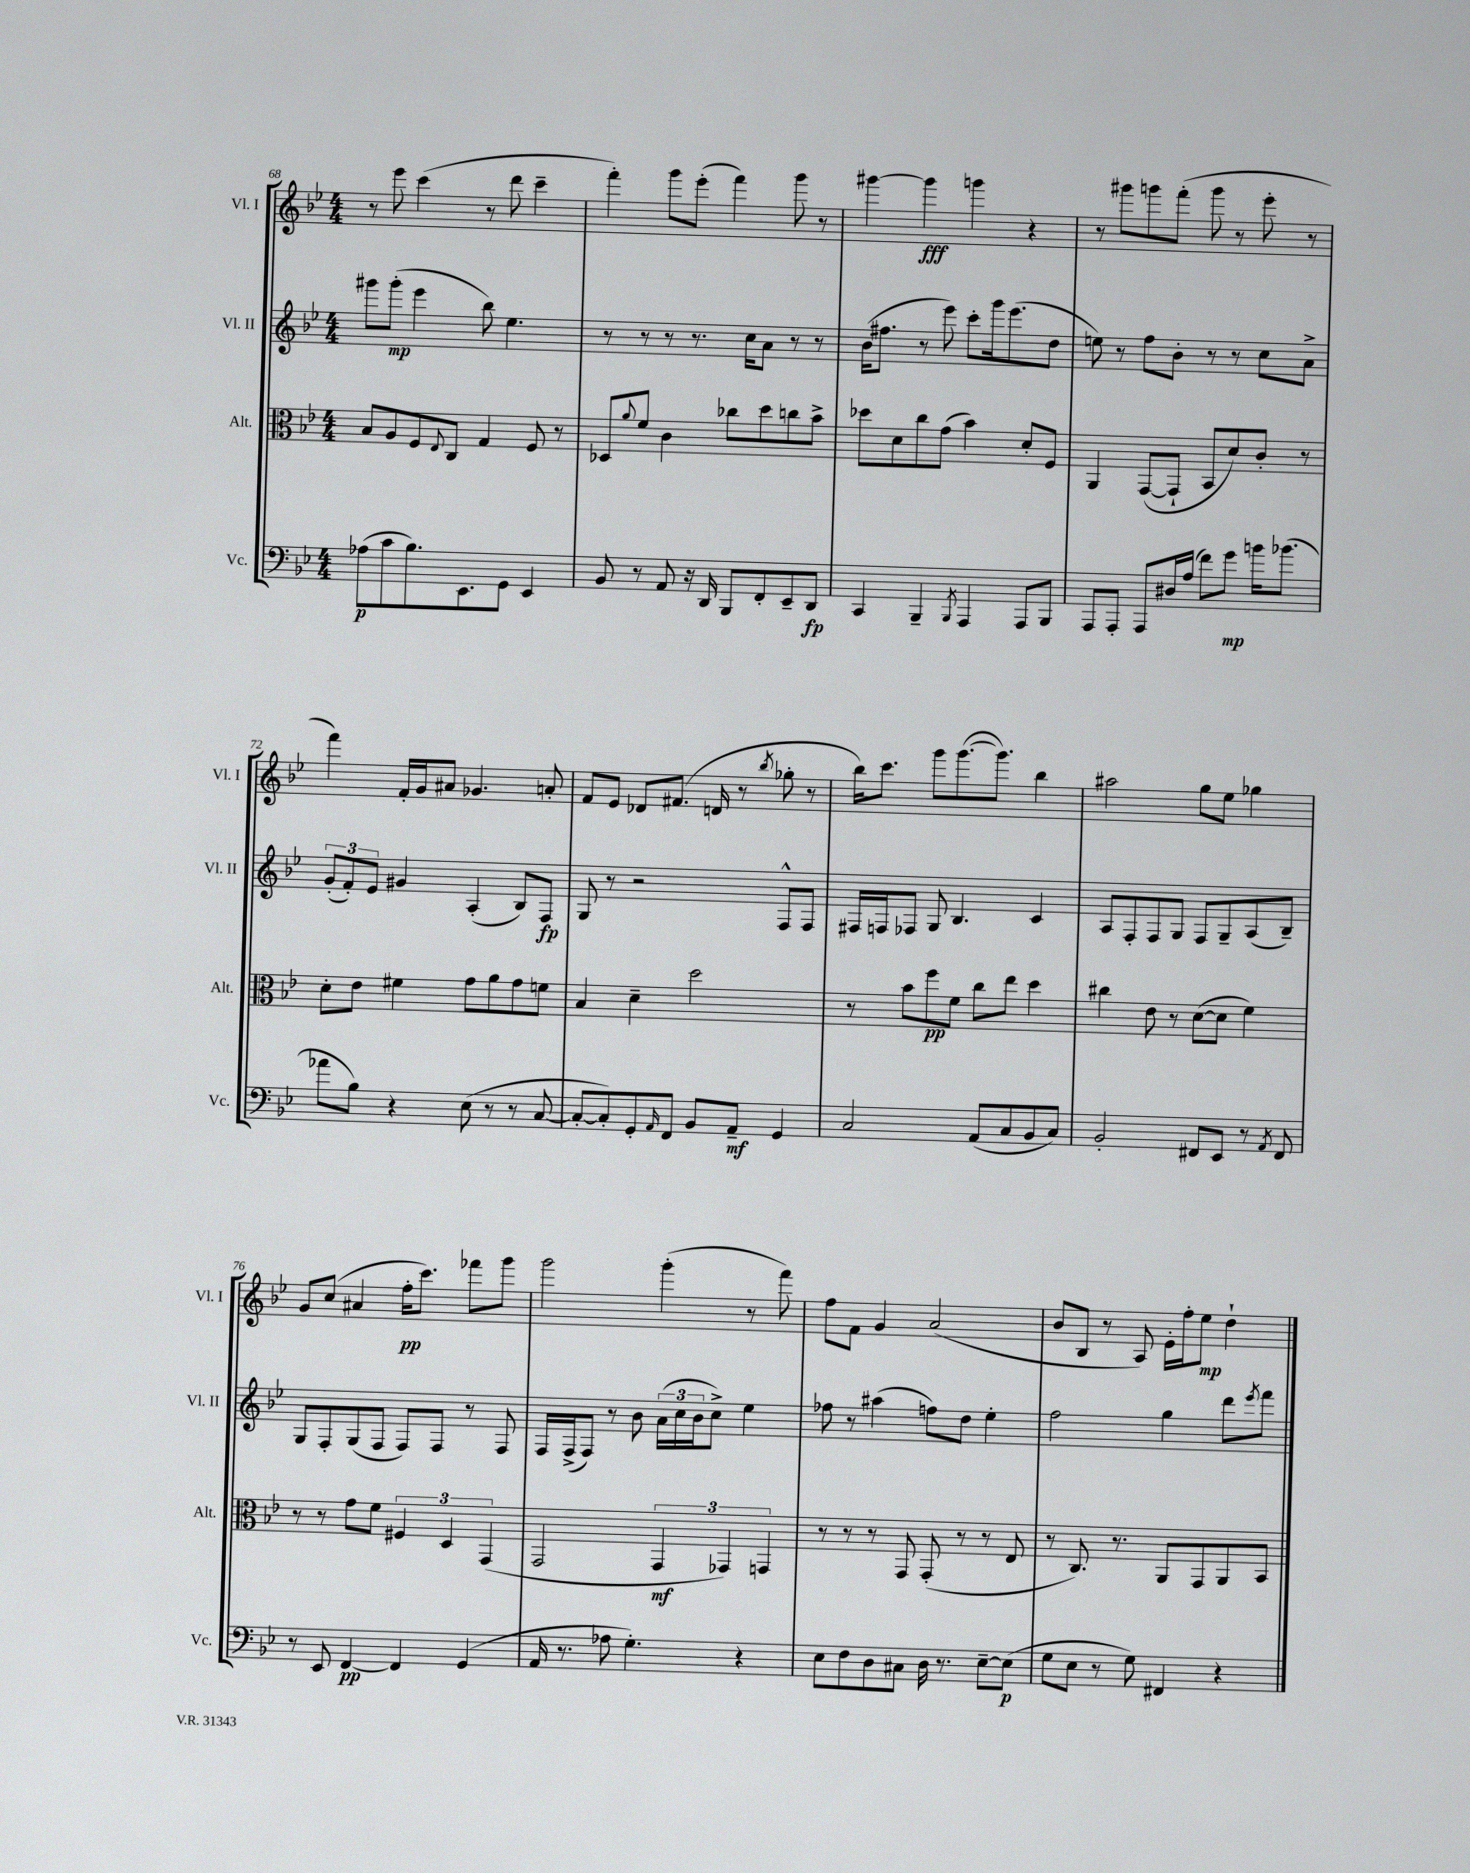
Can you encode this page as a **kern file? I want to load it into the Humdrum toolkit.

**kern	**kern	**kern	**kern
*staff4	*staff3	*staff2	*staff1
*clefF4	*clefC3	*clefG2	*clefG2
*k[b-e-]	*k[b-e-]	*k[b-e-]	*k[b-e-]
*M4/4	*M4/4	*M4/4	*M4/4
(8A-	8B-	8ggg#	8r
8c	8A	(8ggg#'	8eee-
8.B-)	8F	4eee-	(4ccc
.	8qqE-	.	.
.	8C	.	.
8.EE-	.	.	.
.	4G	8bb-)	8r
8GG	.	4.ee-	8ddd
4EE-	8F	.	4ccc~
.	8r	.	.
=	=	=	=
8BB-	8D-	8r	4fff')
.	8qqa	.	.
8r	8f	8r	.
8AA	4c	8r	8ggg
16r	.	8.r	(8eee-'
16DD	.	.	.
8BBB-	8cc-	.	4fff)
.	.	16cc	.
8FF'	8dd	8a	.
8EE-~	8cc	8r	8ggg
8DD	8b-^	8r	8r
=	=	=	=
4CC	8dd-	(16b-	[4ggg#
.	.	8.ff#	.
.	8d	.	.
4BBB-~	8cc	8r	4ggg#]
.	(8g	8eee-)	.
8qBBB-	.	.	.
4AAA	4b-)	8ccc'	4ggg
.	.	16ggg	.
.	.	(8.eee-	.
8AAA	8d'	.	4r
8BBB-	8F	8dd	.
=	=	=	=
8AAA	4AA	8ee)	8r
8AAA'	.	8r	8ggg#
8AAA	([8GG	8ff	8ggg
16D#	8GG`]	8b-'	(8fff'
(16A	.	.	.
8f)	8BB-	8r	8ggg
8g	8d)	8r	8r
16b	8c'	8cc	8eee-'
(8.b-	.	.	.
.	8r	8a^	8r
=	=	=	=
8a-	8d'	(12g'	4fff)
.	.	12f')	.
8B-)	8e-	.	.
.	.	12e-	.
4r	4f#	4g#	16f'
.	.	.	16g
.	.	.	8a#
(8E-	8g	(4A'	4.g-
8r	8a	.	.
8r	8g	8B-)	.
[8C	8f	8F	8a'
=	=	=	=
8C'_	4B-	8G	8f
8C'])	.	8r	8e-
8GG'	4d~	2r	8d-
16qqAA	.	.	.
8FF	.	.	(8.f#
8BB-	2dd	.	.
.	.	.	16d
8AA~	.	.	8r
.	.	.	8qbb-
4GG	.	8F^^	8gg-'
.	.	8F	8r
=	=	=	=
2C	8r	16F#	16bb-)
.	.	16F	8.ccc
.	8b-	8F-	.
.	8ff	8G	8ggg
.	8f	4.B-	([8.ggg
(8AA	8cc	.	.
.	.	.	8.ggg])
8C	8ee-	.	.
8BB-	4dd	4c	4bb-
8C)	.	.	.
=	=	=	=
2BB-'	4cc#	8A	2aa#
.	.	8F'	.
.	8e-	8F	.
.	8r	8G	.
8FF#	([8d	8F	8gg
8EE-	8d]	8G~	8ee-
8r	4f)	(8A	4gg-
8qAA	.	.	.
8FF#	.	8B-~)	.
=	=	=	=
8r	8r	8G	8g
8EE-	8r	8F'	(8cc
[4FF	8g	(8G	4a#
.	8f	8F	.
4FF]	6F#	8F)	16ff'
.	.	.	8.ccc)
.	.	8F	.
.	6D	.	.
(4GG	.	8r	8fff-
.	(6GG	.	.
.	.	8F	8ggg
=	=	=	=
16AA	2GG	16F	2ggg
8.r	.	(16F^	.
.	.	8F)	.
8A-	.	8r	.
4.G')	.	8b-	.
.	6GG	(24a	(4ggg'
.	.	24cc	.
.	.	24b-	.
.	.	8cc^)	.
.	6GG-)	.	.
4r	.	4ee-	8r
.	6GG	.	.
.	.	.	8fff)
=	=	=	=
8E-	8r	8ff-	8ff
8F	8r	8r	8f
8D	8r	(4aa#	4g
8C#	8GG	.	.
16D	(8GG'	8ff)	(2a
8.r	.	.	.
.	8r	8dd	.
[8E-~	8r	4ee-'	.
(8E-]	8E-	.	.
=	=	=	=
8G	8r	2ff	8b-
8E-	8.C)	.	8B-
8r	.	.	8r
.	8.r	.	.
8G)	.	.	8A)
4FF#	8AA	4gg	16e-'
.	.	.	16ff'
.	8GG	.	8ee-
4r	8AA	8ddd	4dd`
.	.	8qeee-	.
.	8BB-	8fff	.
==	==	==	==
*-	*-	*-	*-
